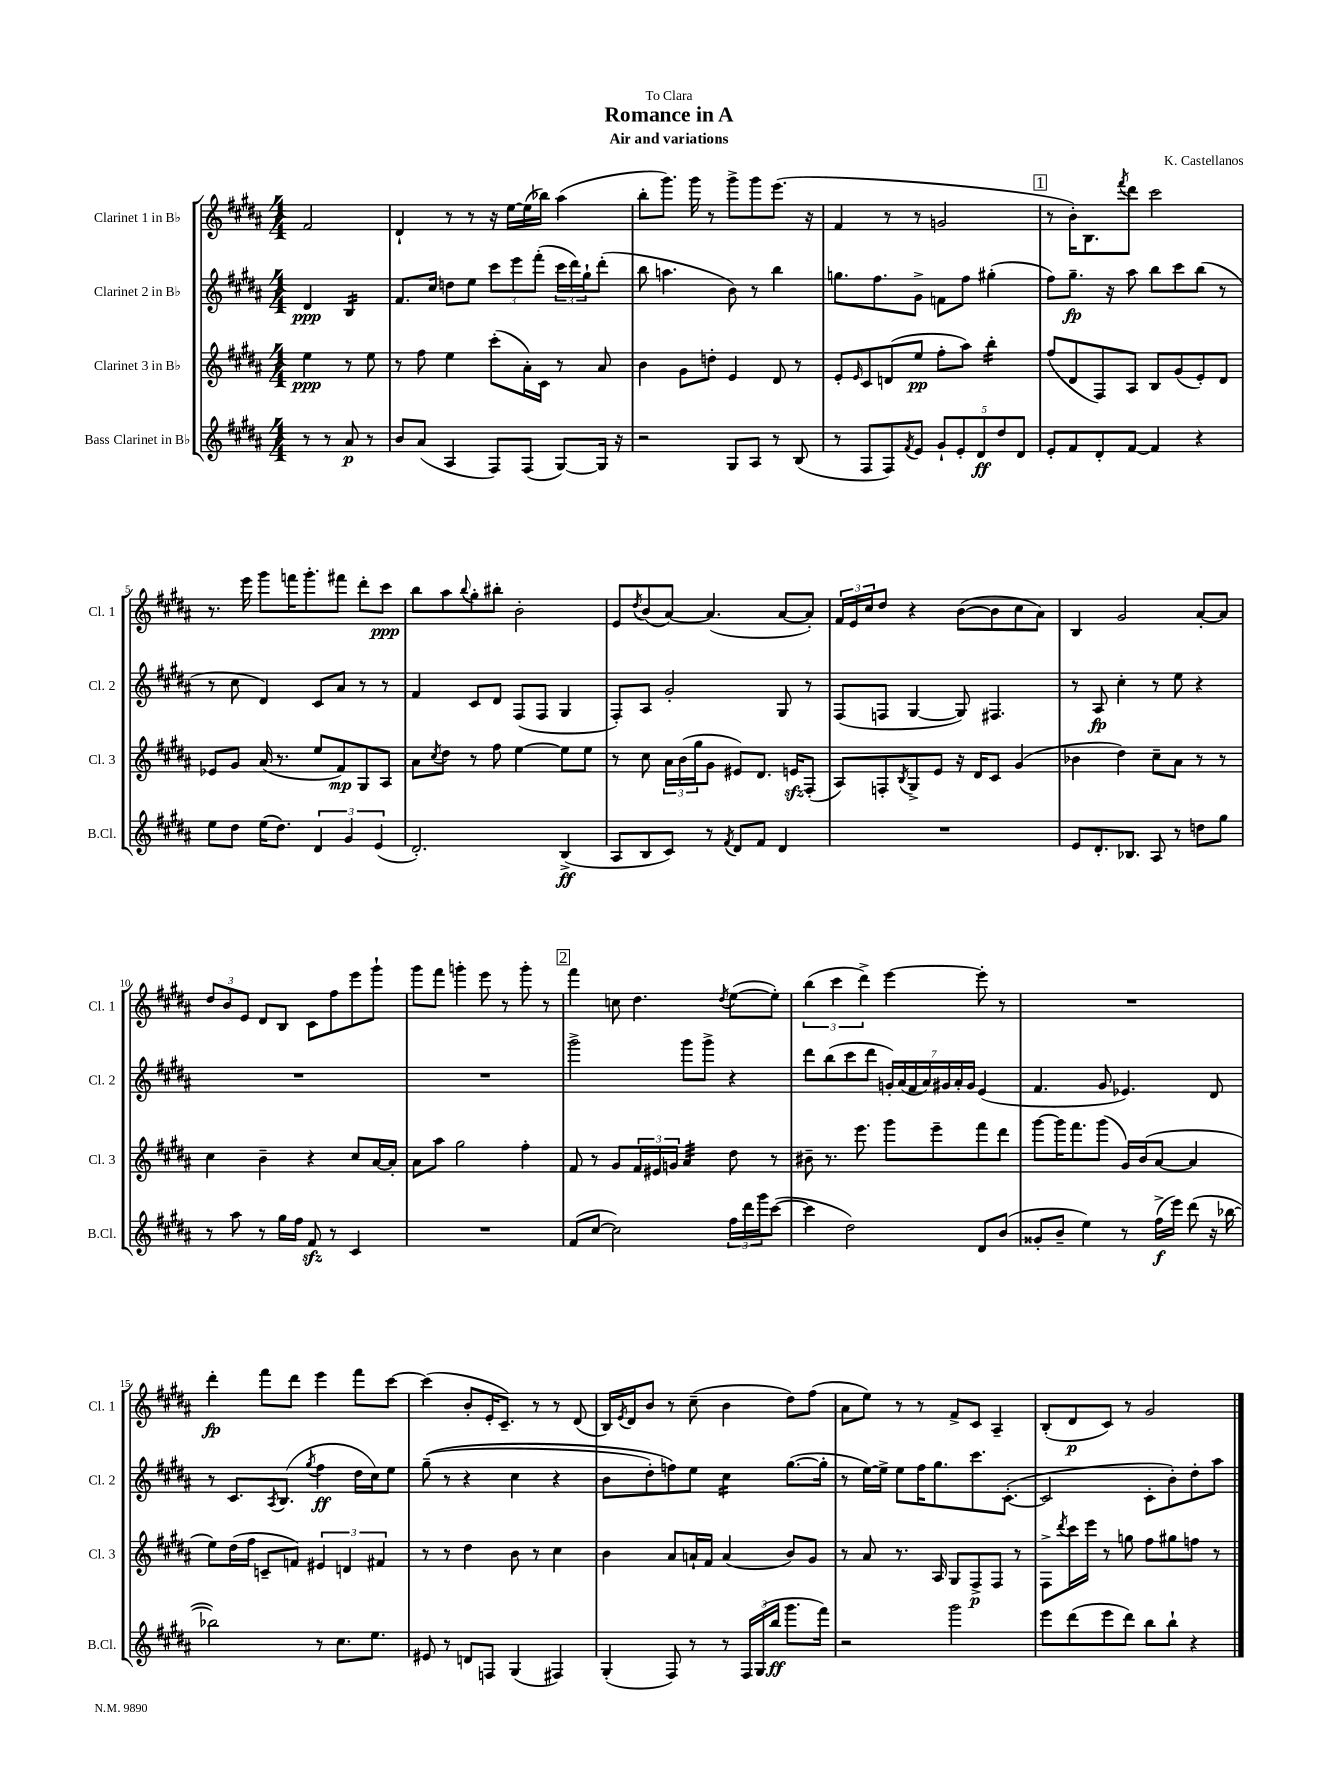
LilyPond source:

\header { title = "Romance in A" composer = "K. Castellanos" subtitle = "Air and variations" dedication = "To Clara" }
<<
\new StaffGroup <<
\new Staff = "s0" \with { instrumentName = "Clarinet 1 in Bb" shortInstrumentName = "Cl. 1" } {
    \clef treble \key b \major \numericTimeSignature \time 4/4 \partial 2
    fis'2 |
    dis'4-! r8 r8 r16 e''16~ e''16( bes''16) ais''4( |
    b''8-. gis'''8.) gis'''16 r8 gis'''8-> gis'''8 e'''8.( r16 |
    fis'4 r8 r8 g'2 |
    \mark \markup { \box "1" } r8 b'16-.) b8. \acciaccatura { fis'''8 } dis'''8 cis'''2 |
    r8. e'''16 gis'''8 f'''16 gis'''8.-. fis'''8 dis'''8-. cis'''8\ppp |
    b''8 ais''8 \appoggiatura { b''8 } gis''8-. bis''8-. b'2-. |
    e'8 \acciaccatura { dis''8 } b'8( ais'8~) ais'4.( ais'8~ ais'8-.) |
    \tuplet 3/2 { fis'16 e'16 cis''16 } dis''8 r4 b'8~( b'8 cis''8 ais'8) |
    b4 gis'2 ais'8~-. ais'8 |
    \tuplet 3/2 { dis''8 b'8 e'8 } dis'8 b8 cis'8 fis''8 e'''8 gis'''8-! |
    gis'''8 fis'''8 g'''4-. e'''8 r8 g'''8-. r8 |
    \mark \markup { \box "2" } fis'''4 c''8 dis''4. \acciaccatura { dis''8 } e''8~( e''8-.) |
    \tuplet 3/2 { b''4( cis'''4 dis'''4->) } e'''4~ e'''8-. r8 |
    R1 |
    dis'''4-.\fp fis'''8 dis'''8 e'''4 fis'''8 cis'''8~ |
    cis'''4( b'8-. e'16-. cis'8.--) r8 r8 dis'8( |
    b16) \acciaccatura { e'8 } dis'16 b'8 r8 cis''8--( b'4 dis''8) fis''8( |
    ais'8 e''8) r8 r8 fis'8-> cis'8 ais4-- |
    b8-.( dis'8\p cis'8) r8 gis'2 \bar "|." |
}
\new Staff = "s1" \with { instrumentName = "Clarinet 2 in Bb" shortInstrumentName = "Cl. 2" } {
    \clef treble \key b \major \numericTimeSignature \time 4/4 \partial 2
    dis'4\ppp b4:16 |
    fis'8. cis''16 d''8 e''8 \tuplet 3/2 { cis'''8 e'''8 fis'''8-.( } \tuplet 3/2 { cis'''16 dis'''16) gis''16-! } dis'''8-.( |
    b''8 a''4. b'8) r8 b''4 |
    g''8. fis''8. gis'8-> f'8 fis''8 gis''4-.( |
    \mark \markup { \box "1" } fis''8) gis''8.--\fp r16 ais''8 b''8 cis'''8 b''8( r8 |
    r8 cis''8 dis'4) cis'8 ais'8 r8 r8 |
    fis'4 cis'8 dis'8 fis8( fis8 gis4 |
    fis8-.) ais8 gis'2-. gis8 r8 |
    fis8( f8 gis4~ gis8) fis4. |
    r8 ais8\fp cis''4-. r8 e''8 r4 |
    R1 |
    R1 |
    \mark \markup { \box "2" } gis'''2-> gis'''8 gis'''8-> r4 |
    dis'''8 b''8( cis'''8 dis'''8 \tuplet 7/4 { g'16-.) ais'16( fis'16 ais'16) gis'16 ais'16-. gis'16 } e'4( |
    fis'4. gis'8 ees'4.) dis'8 |
    r8 cis'8. \acciaccatura { ais8 } b8.( \acciaccatura { gis''8 } fis''4\ff dis''16 cis''16) e''8 |
    gis''8--(\( r8 r4 cis''4 r4 |
    b'8 dis''8-.) f''8\) e''8 cis''4:16 gis''8.~( gis''16-. |
    r8 e''16~) e''16-> e''8 fis''16 gis''8. cis'''8. cis'8.~-.( |
    cis'2 cis'8-. b'8-.) dis''8-. ais''8 \bar "|." |
}
\new Staff = "s2" \with { instrumentName = "Clarinet 3 in Bb" shortInstrumentName = "Cl. 3" } {
    \clef treble \key b \major \numericTimeSignature \time 4/4 \partial 2
    e''4\ppp r8 e''8 |
    r8 fis''8 e''4 cis'''8-.( ais'16-.) cis'16 r8 ais'8 |
    b'4 gis'8 d''8-. e'4 dis'8 r8 |
    e'8-. \grace { e'16 } cis'8 d'8( e''8\pp fis''8-. ais''8) b''4:16-. |
    \mark \markup { \box "1" } fis''8( dis'8 fis8) ais8 b8 gis'8( e'8-.) dis'8 |
    ees'8 gis'8 ais'16( r8. e''8 fis'8\mp) gis8 ais8 |
    ais'8 \acciaccatura { cis''8 } dis''8 r8 fis''8 e''4~ e''8 e''8 |
    r8 cis''8 \tuplet 3/2 { ais'16 b'16( gis''16 } gis'8 eis'8) dis'8. e'16\sfz fis8-.( |
    ais8) f8-. \acciaccatura { b8 } gis8-> e'8 r16 dis'16 cis'8 gis'4( |
    bes'4 dis''4) cis''8-- ais'8 r8 r8 |
    cis''4 b'4-- r4 cis''8 ais'16~ ais'16-. |
    ais'8 ais''8 gis''2 fis''4-. |
    \mark \markup { \box "2" } fis'8 r8 gis'8 \tuplet 3/2 { fis'16 eis'16 g'16 } ais'4:32 dis''8 r8 |
    bis'8-- r8. e'''8. gis'''8 e'''8-- fis'''8 dis'''8 |
    gis'''8~ gis'''16 fis'''8. gis'''8( gis'16) b'16( ais'8~ ais'4 |
    e''8) dis''16( fis''16 c'8-- f'8) \tuplet 3/2 { eis'4 d'4 fis'4 } |
    r8 r8 dis''4 b'8 r8 cis''4 |
    b'4 ais'8 a'16-! fis'16 a'4( b'8) gis'8 |
    r8 ais'8 r8. ais16 gis8 fis8->\p fis8 r8 |
    fis8-> \acciaccatura { dis'''8 } cis'''16 e'''16 r8 g''8 fis''8 gis''8 f''8 r8 \bar "|." |
}
\new Staff = "s3" \with { instrumentName = "Bass Clarinet in Bb" shortInstrumentName = "B.Cl." } {
    \clef treble \key b \major \numericTimeSignature \time 4/4 \partial 2
    r8 r8 ais'8\p r8 |
    b'8 ais'8( ais4 fis8) fis8( gis8~) gis16 r16 |
    r2 gis8 ais8 r8 b8( |
    r8 fis8 fis8) \acciaccatura { fis'8 } e'8 \tuplet 5/4 { gis'8-! e'8-. dis'8\ff dis''8 dis'8 } |
    \mark \markup { \box "1" } e'8-. fis'8 dis'8-. fis'8~ fis'4 r4 |
    e''8 dis''8 e''16( dis''8.) \tuplet 3/2 { dis'4 gis'4 e'4( } |
    dis'2.-.) b4->\ff( |
    ais8 b8 cis'8) r8 \acciaccatura { fis'8 } dis'8 fis'8 dis'4 |
    R1 |
    e'8 dis'8.-. bes8. ais8 r8 d''8 gis''8 |
    r8 ais''8 r8 gis''16 fis''16 fis'8\sfz r8 cis'4 |
    R1 |
    \mark \markup { \box "2" } fis'8( cis''8~ cis''2) \tuplet 3/2 { fis''16 dis'''16 gis'''16 } cis'''8~( |
    cis'''4 dis''2) dis'8 b'8( |
    gisis'8-. b'8-- e''4) r8 fis''16->\f( e'''16) dis'''8( r16 bes''16~ |
    bes''2) r8 cis''8. e''8. |
    eis'8 r8 d'8 f8 gis4( fis4) |
    gis4-.( fis8) r8 r8 \tuplet 3/2 { fis16 gis16( b''16\ff } gis'''8. fis'''16) |
    r2 gis'''2 |
    e'''8 dis'''8( e'''8 dis'''8) b''8 b''8-! r4 \bar "|." |
}
>>
>>
